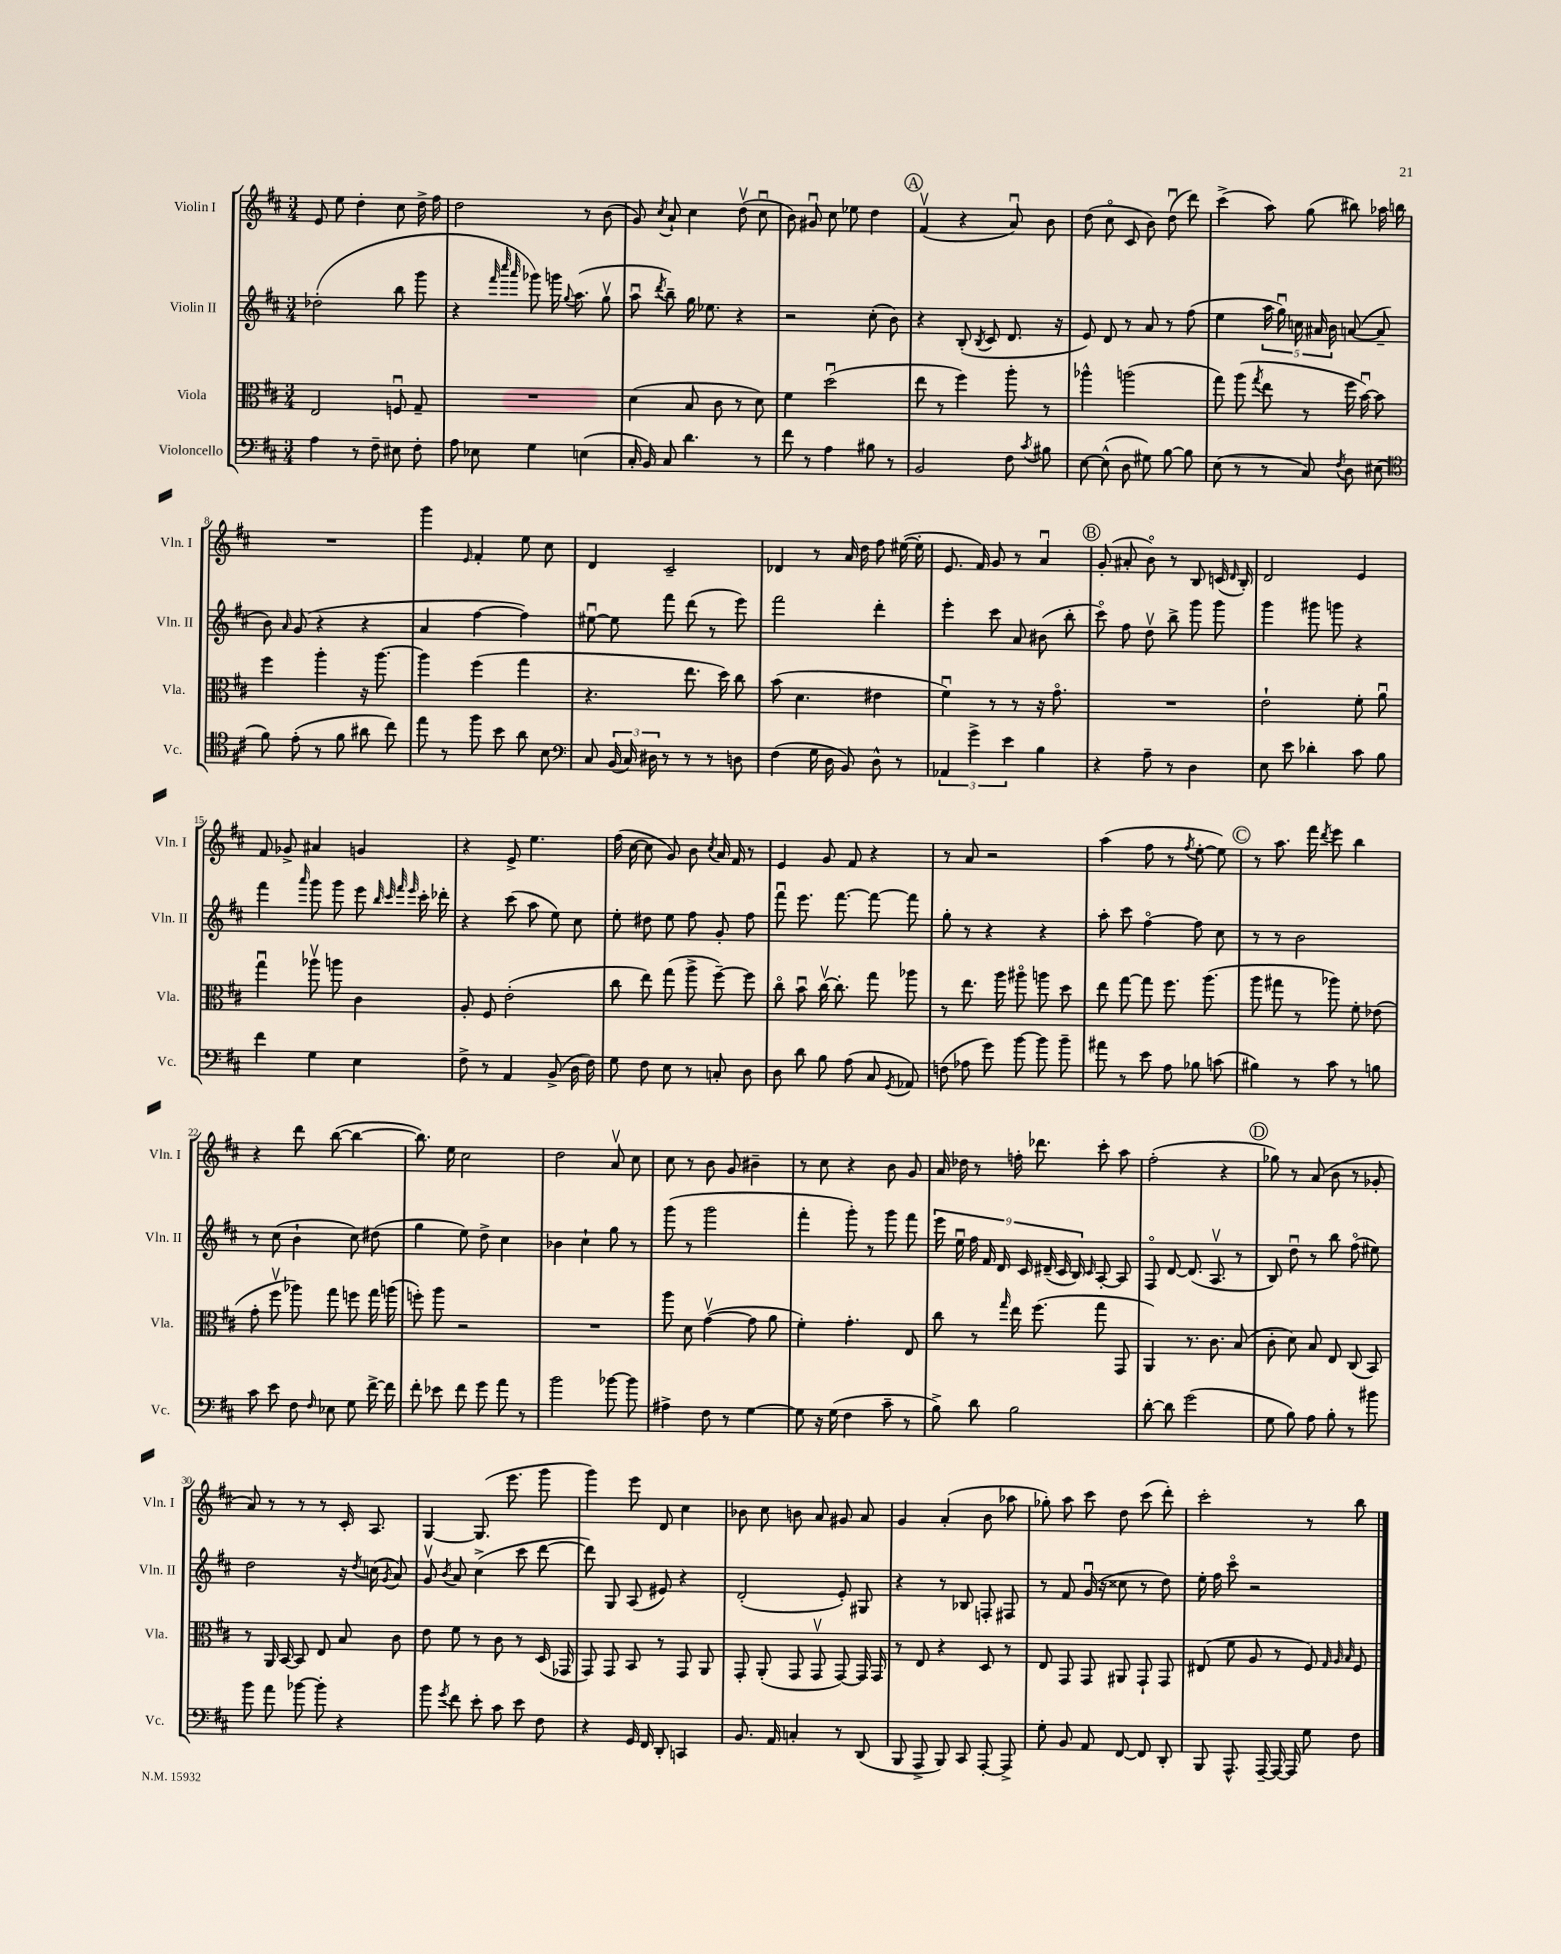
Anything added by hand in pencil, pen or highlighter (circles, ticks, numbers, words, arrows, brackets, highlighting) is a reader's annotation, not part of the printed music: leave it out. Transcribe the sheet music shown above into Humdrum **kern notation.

**kern	**kern	**kern	**kern
*staff4	*staff3	*staff2	*staff1
*clefF4	*clefC3	*clefG2	*clefG2
*k[f#c#]	*k[f#c#]	*k[f#c#]	*k[f#c#]
*M3/4	*M3/4	*M3/4	*M3/4
4A	2E	(2dd-'	8e
.	.	.	8ee
8r	.	.	4dd'
8F#~	.	.	.
8E#	8Fu	8bb	8cc#
8F#'	8G~	8ggg	16dd^
.	.	.	16ff#
=	=	=	=
8A	2.r	4r	2dd
8E-	.	.	.
.	.	32qqfff#	.
.	.	32qqcccc#	.
.	.	32qqaaa	.
4G	.	8ggg-)	.
.	.	16ggg	.
.	.	8qqgg	.
.	.	(8.aa	.
(4E	.	.	8r
.	.	8ggv	(8b
=	=	=	=
16C#'	(4d	8aau	8g)
16BB)	.	.	.
.	.	8qddd	8qcc#
8C#	.	8bb~)	8a`
4.d	8B	16gg	4cc#
.	.	8.ee-	.
.	8c#	.	.
.	8r	4r	(8ddv
8r	8d)	.	8cc#u
=	=	=	=
8f#	4f#	2r	8b)
8r	.	.	8g#u
4A	(2ddu	.	8cc#
.	.	.	8ee-
8B#	.	(8cc#'	4dd
8r	.	8b)	.
=	=	=	=
2BB	8ee	4r	(4f#v
.	8r	.	.
.	4ff#)	(8B'	4r
.	.	8qB	.
.	.	8c#	.
8F#	8aa'	8.d	8au)
8qc#	.	.	.
8B#	8r	.	8b
.	.	16r	.
=	=	=	=
[8E	4aa-^^	8e)	(8dd
(8E^^]	.	8d	8cc#o
8D	(2aa	8r	8c#
8G#)	.	8a	8b)
[8B	.	8r	(8ddu
8B]	.	(8ff#	8ddd)
=	=	=	=
(8E	8gg)	4ee	(4ccc#^
8r	(8aa	.	.
.	8qgg	.	.
8r	8ee	20aa	8aa)
.	.	20ggu)	.
.	.	20cc	.
8C#)	8r	.	(8gg
.	.	20a#	.
.	.	20b	.
8qF#	.	.	.
8D	16ff#	([8a	8bb#)
.	[16bu)	.	.
(8E#	8b]	8a~]	16aa-
.	.	.	16bb
=	=	=	=
*clefC4	*	*	*
8f#)	4ff#	8b)	2.r
.	.	16qqa	.
(8e'	.	(8g	.
8r	4aa'	4r	.
8f#	.	.	.
8a#	16r	4r	.
.	[8.aa	.	.
8cc#)	.	.	.
=	=	=	=
8ee	4aa]	4a	4ggg
8r	.	.	.
.	.	.	16qqe
8ff#	(4ff#	[4ff#	4f#'
8b	.	.	.
8a	4gg	4ff#])	8ee
8B	.	.	8cc#
=	=	=	=
*clefF4	*	*	*
8C#	4.r	[8ee#u	4d
(24BB	.	8ee#]	.
24C#)	.	.	.
24D#	.	.	.
8r	.	8fff#	2c#~
8r	8.ee	(8ddd	.
8r	.	8r	.
.	16dd)	.	.
8D	8cc#	8eee)	.
=	=	=	=
(4F#	(8b	2fff#	4d-
.	4.d	.	.
16G	.	.	8r
16D	.	.	.
8BB)	.	.	16a
.	.	.	16dd
8D^^	4e#	4ddd'	8ff#
8r	.	.	([16ee#
.	.	.	16ee#']
=	=	=	=
6AA-	4f#u)	4eee'	8.e
6g^	.	.	.
.	.	.	16f#)
.	8r	8ccc#	8g
6e	.	.	.
.	8r	8a	8r
4B	16r	(8b#	4au
.	8.go	.	.
.	.	8bb'	.
=	=	=	=
4r	2.r	8ccc#o)	(8g'
.	.	8ff#	8a#'
8A~	.	8ddv	8bo)
8r	.	8bb^	8r
4D	.	8ggg	8B
.	.	8ggg	(16c
.	.	.	16qqd
.	.	.	16B')
=	=	=	=
8E	2e`	4ggg	2d
8e	.	.	.
4d-'	.	8ggg#	.
.	.	8ggg	.
8c#	8f#'	4r	4e
8B	8au	.	.
=	=	=	=
4f#	4ggu	4fff#	8f#
.	.	.	8g-^
.	.	16qqaaa	.
4G	8aa-v	8ggg	4a#
.	8aa	8ggg	.
4E	4c#	8eee	4g
.	.	32qqbb	.
.	.	32qqccc#	.
.	.	32qqfff#	.
.	.	32qqeee	.
.	.	16ccc#'	.
.	.	16ddd-'	.
=	=	=	=
8F#^	8A'	4r	4r
8r	8F#	.	.
4AA	(2e'	(8ccc#	8e^
.	.	8aa	4.ee
(8BB^	.	8ee)	.
16D	.	8cc#	.
16F#)	.	.	.
=	=	=	=
8G	8cc#	8ee'	(16ff#
.	.	.	[16cc#
8F#	8ee)	8dd#	8cc#]
8E	(8gg	8ee	8g)
8r	8aa^	8ff#	8b
.	.	.	8qcc#
8C'	[8ff#~)	8g'	16a
.	.	.	16f#
8D	8ff#]	8ff#	8r
=	=	=	=
8D	8cc#o	8fff#u	4e
8d	8bu	8.eee	.
8B	[16cc#v	.	8g
.	8.cc#']	[8.fff#	.
(8A	.	.	8f#
8C#	8gg	8fff#_	4r
8qGG	.	.	.
8AA-)	8aa-	8fff#]	.
=	=	=	=
(8F	8r	8gg'	8r
8A-	8.ee	8r	8a
8g)	.	4r	2r
.	16aa	.	.
[8b	8aa#o	.	.
8b]	8aa	4r	.
8b~	8dd	.	.
=	=	=	=
8a#	8ee	8aa'	(4aa
8r	[8gg	8ccc#	.
8e	8gg]	[4ff#o	8ff#
8A	8.ff#	.	8r
.	.	.	8qff#
8B-	.	8ff#]	[8ee'
.	(8.aa	.	.
(8c	.	8cc#	8ee])
=	=	=	=
4B#)	8aa	8r	8r
.	8gg#	8r	8.aa
8r	8r	2b	.
.	.	.	16fff#
.	.	.	8qddd
8c#	8aa-)	.	8eee
8r	8f#'	.	4bb
8B	(8e-	.	.
=	=	=	=
8c#	8g'	8r	4r
8e	8ff#v	(8cc#	.
8F#	8aa-)	4b`	8ddd
16qqF#	.	.	.
8E-	8gg	.	([8bb
8G	8ff	8cc#)	4bb_
[16f#^	16gg	(8dd#	.
16f#]	(16aa	.	.
=	=	=	=
8f#'	8ff')	4gg	8.bb])
8e-	8aa	.	.
.	.	.	16ee
8f#	2r	8ee)	2cc#
8g	.	8dd^	.
8a	.	4cc#	.
8r	.	.	.
=	=	=	=
2b	2.r	4b-	2dd
.	.	4cc#`	.
[8b-	.	8gg	8av
8b-]	.	8r	8cc#
=	=	=	=
4A#^	8aa	(8ggg	8cc#
.	8d	8r	8r
8F#	([4gv	2ggg	8b
8r	.	.	8g
[4G	8g]	.	4b#~
.	8a	.	.
=	=	=	=
8G]	4f#')	4fff#'	8r
16r	.	.	8cc#
(16G	.	.	.
4F#	4.g'	8ggg')	4r
.	.	8r	.
8c#~	.	8ggg	8b
8r	8E	8fff#	8g
=	=	=	=
8B^)	8cc#	18eee	16a
.	.	18eeu	.
.	.	.	16dd-
.	.	18ff#	.
8d	8r	.	8r
.	.	18f#	.
.	.	18d	.
.	16qqgg	.	.
2B	16ee	.	16ff'
.	.	18c#	.
.	(8.ff#	.	8.ddd-
.	.	(18d#~	.
.	.	18c#	.
.	.	18B)	.
.	.	16qqc#	.
.	8gg	[8A'	8ccc#'
.	8GG	8A]	8aa
=	=	=	=
[8d'	4AA)	8F#o	(2ff#'
8d]	.	[8d	.
(2g	8.r	(8.d]	.
.	8.c#	8.Av	.
.	.	.	4r
.	(8B	8r	.
=	=	=	=
8G	8c#'	8B)	8gg-)
8B)	8d)	8ddu	8r
8A	8B	8r	(8a
8B'	8E	8bb	8b
8r	(8C#	(8ff#o	8r
8b#	8BB)	8ee#)	8g-'
=	=	=	=
8b	8r	2dd	8a)
8a	16AA	.	8r
.	[16BB	.	.
[8b-	8BB]	.	8r
8b-']	8E	.	8r
4r	8B	16r	16c#'
.	.	8qdd	.
.	.	(16cc	8.A
.	.	8qg	.
.	8c#	8a)	.
=	=	=	=
8b	8e	8gv	[4G
8qg	.	8qb	.
8f#	8f#	8a	.
8e'	8r	(4cc#^	(8.G]
8c#	8c#	.	.
.	.	.	8.eee
8e	8r	8ccc#	.
8F#	(16D	[8ddd	8ggg
.	16GG-	.	.
=	=	=	=
4r	8GG)	8ddd])	4ggg)
.	8GG	8G	.
16GG	8BB	(8A	8eee
16FF#	.	.	.
8DD'	8r	8e#)	8d
4CC	8GG	4r	4cc#
.	8AA	.	.
=	=	=	=
8.BB	8GG'	(2d'	8b-
.	(8AA'	.	8cc#
16AA	.	.	.
4C'	8GG	.	8b
.	8GGv	.	8a
8r	[8GG)	8e')	8g#
(8DD	16GG]	8G#	8a
.	16GG	.	.
=	=	=	=
8BBB	8r	4r	4g
8AAA^	8E	.	.
8BBB)	4r	8r	(4a'
8CC#	.	8B-	.
[8AAA'	8D	8F'	8b
8AAA^]	8r	8F#	8aa-
=	=	=	=
8G'	8E	8r	8gg-')
8BB	8GG	8f#	8aa
8AA	8GG	(16gu	8ccc#
.	.	16r	.
[8FF#	8AA#	8cc##	8dd
8FF#]	8GG`	8r	(8ccc#
8DD'	8GG	8dd)	8ddd')
=	=	=	=
8BBB	(8E#	16ee'	2ccc#'
.	.	16ff#	.
8.AAA^^	8f#	8ccc#o	.
.	8A	2r	.
[16AAA~	.	.	.
16AAA_	8r	.	.
16AAA]	.	.	.
8G	8F#)	.	8r
.	32qqG	.	.
.	32qqA	.	.
.	32qqB	.	.
8F#	8F#	.	8bb
==	==	==	==
*-	*-	*-	*-
